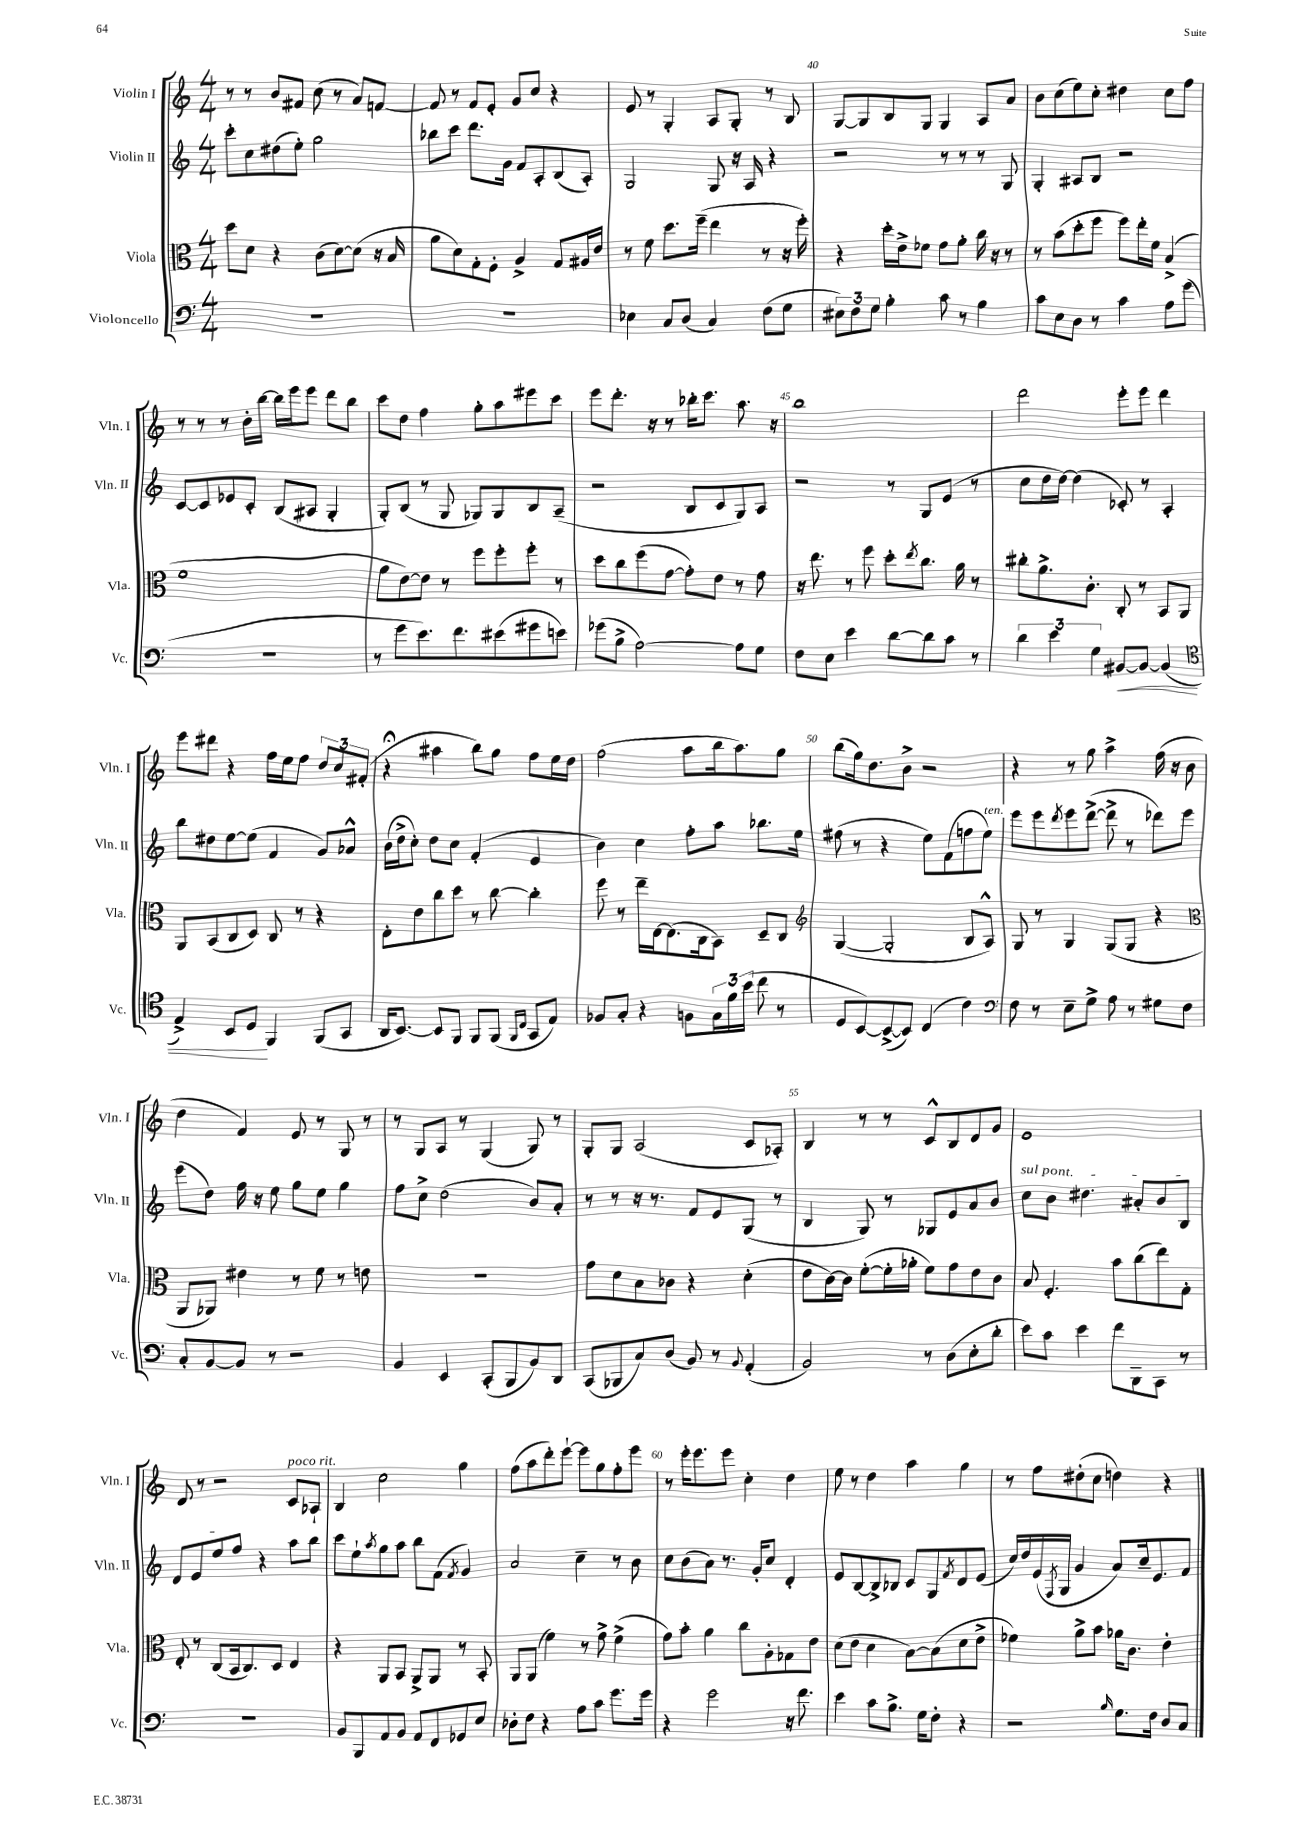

**kern	**kern	**kern	**kern
*staff4	*staff3	*staff2	*staff1
*clefF4	*clefC3	*clefG2	*clefG2
*k[]	*k[]	*k[]	*k[]
*M4/4	*M4/4	*M4/4	*M4/4
1r	8dd\L	8ccc'\L	8r
.	8d\J	8cc\	8r
.	4r	(8dd#\	8b/L
.	.	8ee'\J)	8f#/J
.	(8c\L	2gg\	(8cc\
.	[8d\)	.	8r
.	(8d\]J	.	8a/L)
.	16r	.	[8f/J
.	16B/	.	.
=	=	=	=
1r	8a\L	8bb-\L	8f/]
.	8d\)	8ccc\J	8r
.	8G'\	8.ddd\L	8f/L
.	8F'\J	.	8e'/J
.	.	16g\Jk	.
.	4A^/	8f/L	8g/L
.	.	8A'/	8cc/J
.	8G/L	(8B/	4r
.	16A#/L	8A'/J)	.
.	16e/JJ	.	.
=	=	=	=
4E-\	8r	2G/	8e/
.	8f\	.	8r
8C/L	8.dd\L	.	4G'/
(8D/J	.	.	.
.	(16ff~\Jk	.	.
4C/)	4ee\	8G/	8A/L
.	.	16r	8G'/J
.	.	16A/	.
(8F\L	8r	4r	8r
8G\J	16r	.	8B/
.	16ff'\)	.	.
=	=	=	=
12E#\L)	4r	2r	[8G/L
12F\	.	.	.
.	.	.	8G/]
12G\J	.	.	.
4B'\	16dd'\LL	.	8B/
.	16e^\J	.	.
.	8f-\J	.	8G/J
8c\	8g\L	8r	4G/
8r	8a'\J	8r	.
4B\	16cc\	8r	8A/L
.	16r	.	.
.	8r	8G/	8a/J
=	=	=	=
8c\L	8r	4G'/	8b\L
8E\	(8b\L	.	(8cc\
8D\J	8dd'\	8A#/L	8ee\)
8r	8ff\J	8B/J	8cc'\J
4c\	8ff\L)	2r	4dd#\
.	16ee'\L	.	.
.	16f\JJ	.	.
8A\L	(4B^/	.	8cc\L
(8g\J	.	.	8ff\J
=	=	=	=
1r	1f	[8c/L	8r
.	.	8c/]	8r
.	.	8e-/	8r
.	.	8c'/J	16b'\LL
.	.	.	[16bb\JJ
.	.	(8B/L	16bb\]LL
.	.	.	16eee\J
.	.	8A#/J	8eee\J
.	.	4G'/	8ddd\L
.	.	.	8bb\J
=	=	=	=
8r	8a\L	8G'/L)	8ccc\L
8g\L	[8e\)	(8B/J	8dd\J
8.e\)	8e\]J	8r	4ff\
.	8r	8G/	.
8.f\	.	.	.
.	8ff\L	8G-/L)	8gg'\L
(8e#\	8ff'\	8G-/	8aa\
8g#\	8ff'\J	8B/	8eee#\
8e\J)	8r	(8A~/J	8ccc\J
=	=	=	=
(8g-\L	8dd\L	2r	8eee\L
8B^\J	8cc\	.	8.ddd'\J
[2A\)	(8ff\	.	.
.	.	.	16r
.	[8g\J	.	8r
.	8g'\]L)	8B/L	16bb-'\LK
.	.	.	8.ccc\J
.	8e\J	8c/	.
8A\]L	8r	8G/)	8.aa\
8G\J	8g\	8A/J	.
.	.	.	16r
=	=	=	=
8F\L	16r	2r	1bb
.	8.ee\	.	.
8E\J	.	.	.
4e\	8r	.	.
.	8ff\	.	.
[8d\L	8dd'\L	8r	.
.	8qee/	.	.
8d\]	8.cc\J	8G/L	.
8c\J	.	(8e/J	.
.	16a\	.	.
8r	8r	8r	.
=	=	=	=
6d\	8cc#'\L	8cc\L	2ddd\
.	8.a^\	16dd\L	.
6e\	.	.	.
.	.	[16dd\JJ)	.
.	.	(4dd\]	.
.	8.c'\J	.	.
6G\	.	.	.
[8BB#/L	8C'/	8c-'/)	8eee'\L
8BB#/_J	8r	8r	8eee\J
(4BB#/]	8BB/L	4A'/	4ddd\
.	8AA/J	.	.
=	=	=	=
*clefC4	*	*	*
4E^/)	8AA/L	8bb\L	8eee\L
.	(8BB/	8dd#\	8ddd#\J
8BB/L	8C/	[8ee\	4r
8D/J	8D/J)	(8ee\]J	.
4FF/	8C/	4f/	16ff\LL
.	.	.	16ee\J
.	8r	.	8ff\J
(8FF/L	4r	8g/L)	12dd/L
.	.	.	12cc/
8GG/J	.	8a-^^/J	.
.	.	.	(12f#'/J
=	=	=	=
16AA/LK	8E'\L	(16b\LL	4r;
[8.BB/J)	.	16dd^\J	.
.	8e\	8cc'\J)	.
8BB/]L	8cc\	8dd\L	4aa#\
8FF/J	8dd\J	8cc\J	.
8FF/L	8r	(4f'/	8bb\L)
(8FF/J	[8cc\	.	8gg\J
16qqFF/LL	.	.	.
16qqC/JJ	.	.	.
8GG/L	4cc'\]	4e/	8ff\L
8E/J)	.	.	16ee\L
.	.	.	16dd\JJ
=	=	=	=
8F-/L	8ff\	4b\)	(2ff\
8G'/J	8r	.	.
4r	16ee~\LL	4cc\	.
.	[16E\J	.	.
.	(8.E\]	.	.
8F\L	.	8ff'\L	8aa\L
.	16C\k	.	.
24G\L	8BB\J)	8aa\J	16bb\k
24f\	.	.	.
.	.	.	8.aa\)
(24b\JJ	.	.	.
8cc\	8D~/L	8.bb-\L	.
8r	8C/J	.	8gg\J
.	.	16ee\Jk	.
=	=	=	=
*	*clefG2	*	*
8D/L	([4G/	(8ff#\	(8bb\L
[8BB/)	.	8r	16gg\k)
.	.	.	8.dd\
(8BB^/_	2G'/]	4r	.
8BB/]J)	.	.	8b^\J
(4C/	.	8ee\L)	2r
.	.	(8f\	.
4c\)	8B/L	8ff\	.
.	8A^^/J)	8ee\J)	.
=	=	=	=
*clefF4	*	*	*
8F\	8G/	8eee\L	4r
8r	8r	8eee\	.
.	.	8qddd/	.
8E~\L	4G/	8eee\	8r
8G^\J	.	([8ddd^\J	8gg\
8A\	(8G/L	8ddd^\]	4aa^\
8r	8G/J	8r	.
8G#\L	4r	8ddd-\L)	(16ff\
.	.	.	16r
8F\J	.	8eee\J	8b\
=	=	=	=
*	*clefC3	*	*
8C'/L	8AA/L	(8eee\L	4dd\
[8BB/	8AA-/J)	8dd\J)	.
8BB/]J	4e#\	16ff\	4f/)
.	.	16r	.
8r	.	8ee\	.
2r	8r	8gg\L	8e/
.	8f\	8ee\J	8r
.	8r	4gg\	8G/
.	8e\	.	8r
=	=	=	=
4BB/	1r	8ff\L	8r
.	.	8cc^\J	8G/L
4EE/	.	(2dd\	8A/J
.	.	.	8r
(8CC'/L	.	.	(4G/
8BBB/	.	.	.
8BB/)	.	8b/L)	8G/)
8DD/J	.	8a'/J	8r
=	=	=	=
(8CC/L	8g\L	8r	8G'/L
8BBB-/	8d\	8r	8G/J
8C/)	8B\	16r	(2A/
.	.	8.r	.
(8D/J	8c-\J	.	.
8BB/)	4r	8f/L	.
8r	.	8e/	.
8qqBB/	.	.	.
(4AA'/	(4d'\	(8G/J	8c/L
.	.	8r	8A-'/J)
=	=	=	=
2BB/)	8e\L	4B/	4B/
.	[16c\L)	.	.
.	16c\]JJ	.	.
.	([8f'\L	8G/)	8r
.	16f'\]L	8r	8r
.	16a-'\JJ	.	.
8r	8f\L)	8G-/L	8c^^/L
(8D\L	8g\	8e/	8B/
8E'\	8e\	8a/	8d/
8d'\J	8c\J	8b/J	8g/J
=	=	=	=
8e\L)	8B/	8cc\L	1e
8c\J	4.F'/	8b\J	.
4e\	.	4.dd#\	.
8f\L	8b\L	.	.
8DD~\	(8cc\	8a#'/L	.
8CC\J	8ee\)	8b/	.
8r	8G'\J	8B/J	.
=	=	=	=
1r	8E'/	8d/L	8d/
.	8r	8e/	8r
.	(8C/L	8ee/	2r
.	16BB/k	8ff/J	.
.	8.C/)	.	.
.	.	4r	.
.	8D/J	.	.
.	4E/	8aa\L	8c/L
.	.	8bb\J	8A-`/J
=	=	=	=
8BB/L	4r	8ccc\L	4B/
8BBB/	.	8ee`\	.
.	.	8qaa/	.
8AA/	8AA/L	8gg\	2cc\
8BB/J	8BB/J	8aa\J	.
8AA/L	8AA^/L	8bb\L	.
8FF/	8AA/J	(8f\J	.
.	.	8qf/	.
8GG-/	8r	4g/)	4gg\
8E/J	8BB'/	.	.
=	=	=	=
8D-'\L	8AA/L	2a/	(8ff\L
8F\J	(8AA/J	.	8aa\
4r	4f\)	.	8ddd'\)
.	.	.	[8eee`\J
8A\L	8r	4cc~\	8eee\]L
8c\J	8g^\	.	8gg\
8.g\L	(4f^\	8r	8ff'\
.	.	8b\	8eee\J
16g\Jk	.	.	.
=	=	=	=
4r	8g\L)	8cc\L	8r
.	8b'\J	(8b\	16eee'\LK
.	.	.	8.eee\
2g\	4a\	8a\J)	.
.	.	8.r	8eee\J
.	8cc\L	.	4cc'\
.	.	16g'/LK	.
.	8A'\	8cc/J	.
16r	8G-\	4d'/	4dd\
8.f\	.	.	.
.	8e\J	.	.
=	=	=	=
4e\	(8d\L	8e/L	8ee\
.	8e\J	[8B/	8r
8c\L	4d\	8B^/]	4dd\
8.B^\J	.	8B-/J	.
.	[8B\L)	8c/L	4aa\
16G\LK	.	.	.
8F'\J	(8B\]	8G/	.
.	.	8qf/	.
4r	8d\	8d/	4gg\
.	8e^\J	(8e/J	.
=	=	=	=
2r	4f-\)	16cc/LL)	8r
.	.	16dd/	.
.	.	(16e/	8ff\L
.	.	8qF/	.
.	.	16G/JJ	.
.	8a^\L	4g/	(8dd#'\
.	8b\J	.	8cc\J
16qqB/	.	.	.
8.G\L	16a-\LK	8a/L)	4dd\)
.	8.c\J	.	.
.	.	16cc~/k	.
16F\Jk	.	8.e/	.
8D/L	4e'\	.	4r
8C/J	.	8f/J	.
==	==	==	==
*-	*-	*-	*-
